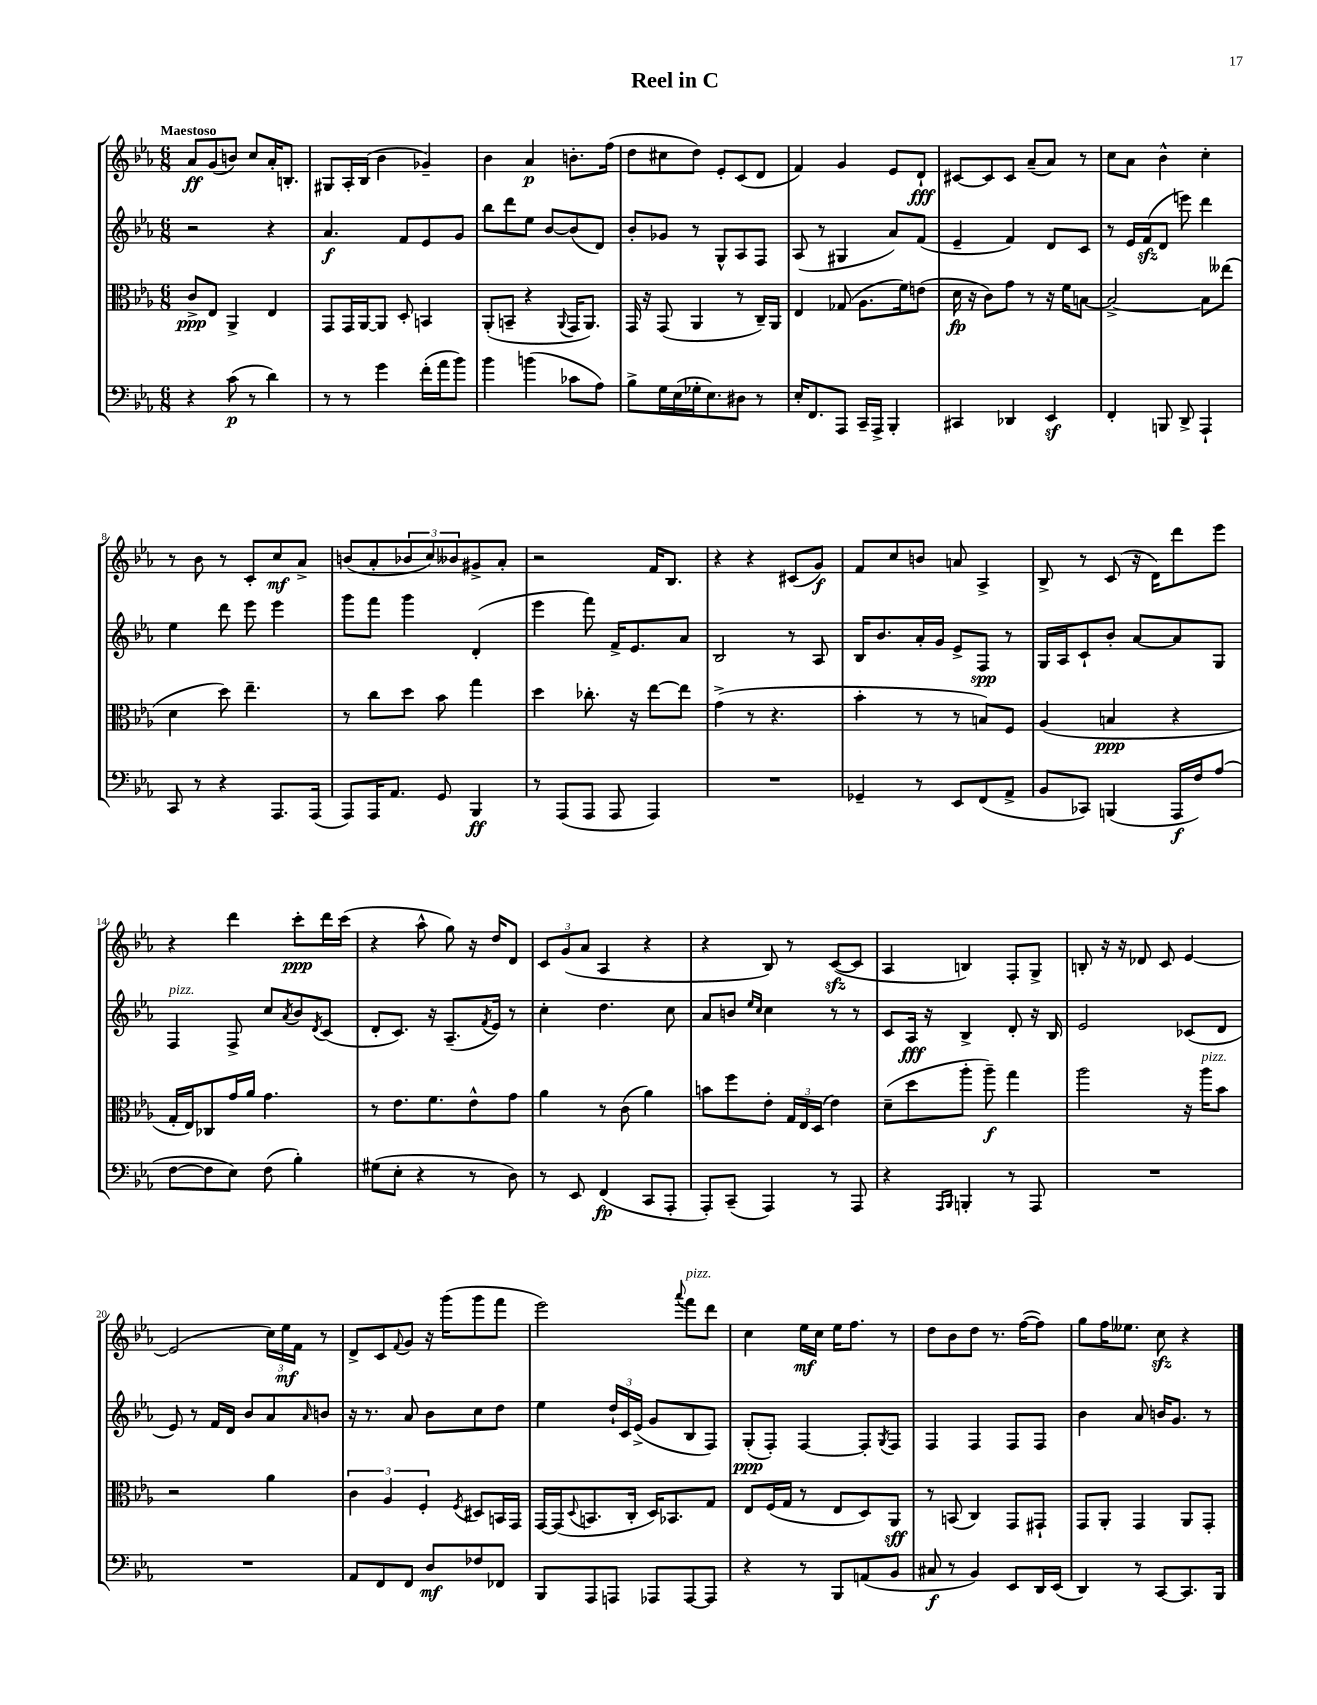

**kern	**kern	**kern	**kern
*staff4	*staff3	*staff2	*staff1
*clefF4	*clefC3	*clefG2	*clefG2
*k[b-e-a-]	*k[b-e-a-]	*k[b-e-a-]	*k[b-e-a-]
*M6/8	*M6/8	*M6/8	*M6/8
4r	8c^/L	2r	8a-/L
.	8E-/J	.	(8g/
(8c\	4AA-^/	.	8b/J)
8r	.	.	8cc/L
4d\)	4E-/	4r	16a-'/K
.	.	.	8.B'/J
=	=	=	=
8r	8GG/L	4.a-/	8G#/L
8r	16GG/L	.	16A-'/L
.	[16AA-/J	.	(16B-/JJ
4g\	8AA-/]J	.	4b-\
.	8D'/	8f/L	.
(16f'\LL	4BB/	8e-/	4g-~/)
16a-\J	.	.	.
8b-\J)	.	8g/J	.
=	=	=	=
4b-\	(8AA-'/L	8bb-\L	4b-\
.	8BB~/J	8ddd\	.
(4b\	4r	8ee-\J	4a-/
.	.	[8b-/L	.
.	8qqAA-/	.	.
8c-\L	16GG/LK	(8b-/]	8.b'\L
.	8.AA-/J)	.	.
8A-\J)	.	8d/J)	.
.	.	.	(16ff\Jk
=	=	=	=
8B-^\L	16GG/	8b-'/L	8dd\L
.	16r	.	.
16G\L	(8GG/	8g-/J	8cc#\
(16E-\	.	.	.
16G-'\J	4AA-/	8r	8dd\J)
8.E-\)	.	.	.
.	.	8G^^/L	8e-'/L
8D#\J	8r	8A-/	(8c/
8r	16C~/LL)	8F/J	8d/J
.	16AA-/JJ	.	.
=	=	=	=
16E-'/LK	4E-/	(8A-/	4f/)
8.FF/	.	.	.
.	.	8r	.
8AAA-/J	(8G-/	4G#/	4g/
16CC~/LL	8.A-\L	.	.
16AAA-^/JJ	.	.	.
4BBB-'/	.	8a-/L)	8e-/L
.	16f\k)	.	.
.	(8e\J	(8f/J	8d`/J
=	=	=	=
4CC#/	16d\	4e-~/	[8c#/L
.	16r	.	.
.	8c\L)	.	8c#/]
4DD-/	8g\J	4f/)	8c#/J
.	8r	.	(8a-~/L
4EE-/	16r	8d/L	8a-/J)
.	16f\LK	.	.
.	[8B\J	8c/J	8r
=	=	=	=
4FF'/	2B^/_	8r	8cc\L
.	.	16e-/LL	8a-\J
.	.	(16f/J	.
8BBB/	.	8d/J	4b-^^\
8DD^/	.	8eee\)	.
4AAA-`/	8B\]L	4ddd\	4cc'\
.	(8ee--\J	.	.
=	=	=	=
8CC/	4d\	4ee-\	8r
8r	.	.	8b-\
4r	8dd\)	8ddd\	8r
.	4.ee-~\	8eee-\	8c'/L
8.AAA-/L	.	4eee-\	8cc/
.	.	.	8a-^/J
(16AAA-/Jk	.	.	.
=	=	=	=
8AAA-/L)	8r	8ggg\L	(8b/L
16AAA-/K	8cc\L	8fff\J	8a-'/
8.AA-/J	.	.	.
.	8dd\J	4ggg\	12b-/
.	.	.	12cc/)
8GG/	8b-\	.	.
.	.	.	12b--/
4BBB-/	4gg\	(4d'/	8g#^/
.	.	.	8a-'/J
=	=	=	=
8r	4dd\	4eee-\	2r
(8AAA-/L	.	.	.
8AAA-/J	8.cc-'\	8fff\)	.
8AAA-/	.	16f^/LK	.
.	16r	8.e-/	.
4AAA-/)	[8ee-\L	.	16f/LK
.	.	.	8.B-/J
.	8ee-\]J	8a-/J	.
=	=	=	=
2.r	(4g^\	2B-/	4r
.	8r	.	4r
.	4.r	.	.
.	.	8r	(8c#/L
.	.	8A-/	8g/J)
=	=	=	=
4GG-~/	4b-'\	16B-/LK	8f/L
.	.	8.b-/	.
.	.	.	8cc/
8r	8r	16a-'/L	8b/J
.	.	16g/JJ	.
8EE-/L	8r	8e-^/L	8a/
(8FF/	8B/L)	8F/J	4A-^/
8AA-^/J	8F/J	8r	.
=	=	=	=
8BB-/L	(4A-/	16G/LL	8B-^/
.	.	16A-/J	.
8CC-/J)	.	8c`/	8r
(4BBB/	4B/	8b-'/J	(8c/
.	.	[8a-/L	16r
.	.	.	16d\LK)
16AAA-/LL	4r	8a-/]	8ddd\
16F/J)	.	.	.
(8A-/J	.	8G/J	8eee-\J
=	=	=	=
[8F\L	16G'/LL	4F/	4r
.	16E-/J)	.	.
8F\]	8C-/	.	.
8E-\J)	16g/L	8F^/	4ddd\
.	16a-/JJ	.	.
(8F\	4.g\	8cc/L	.
.	.	8qa-/	.
4B-'\)	.	8b-/	8ccc'\L
.	.	8qd/	.
.	.	(8c/J	16ddd\L
.	.	.	(16ccc\JJ
=	=	=	=
(8G#\L	8r	8d'/L	4r
8E-'\J	8.e-\L	8.c/J)	.
4r	.	.	8aa-^^\
.	8.f\	16r	.
.	.	(8.A-~/L	8gg\)
8r	8e-^^\	.	16r
.	.	8qf/	.
.	.	16e-/Jk)	16dd/LK
8D\)	8g\J	8r	8d/J
=	=	=	=
8r	4a-\	4cc'\	12c/L
.	.	.	(12g/
8EE-/	.	.	.
.	.	.	12a-/J
(4FF/	8r	4.dd\	4A-/
.	(8c\	.	.
8CC/L	4a-\)	.	4r
8AAA-'/J	.	8cc\	.
=	=	=	=
8AAA-'/L)	8b\L	8a-/L	4r
(8CC~/J	8ff\	8b/J	.
.	.	16qqee-/LL	.
.	.	16qqcc/JJ	.
4AAA-/)	8e-'\J	4cc\	8B-/)
.	24G/LL	.	8r
.	24E-/	.	.
.	(24D/JJ	.	.
8r	4e-\)	8r	([8c/L
8AAA-/	.	8r	8c/]J
=	=	=	=
4r	(8d~\L	8c/L	4A-/
.	8dd\	16A-/Jk	.
.	.	16r	.
16qqAAA-/LL	.	.	.
16qqBBB-/JJ	.	.	.
4BBB'/	8aa-'\J	4B-^/	4B/)
.	8aa-~\)	.	.
8r	4gg\	8d'/	8F'/L
8AAA-/	.	16r	8G^/J
.	.	16B-/	.
=	=	=	=
2.r	2aa-\	2e-/	8B'/
.	.	.	16r
.	.	.	16r
.	.	.	8d-/
.	.	.	8c/
.	16r	(8c-/L	[4e-/
.	16aa-\LK	.	.
.	8b-\J	8d/J	.
=	=	=	=
2.r	2r	8e-/)	(2e-/]
.	.	8r	.
.	.	16f/LL	.
.	.	16d/JJ	.
.	.	8b-/L	.
.	4a-\	8a-/	24cc\LL)
.	.	.	24ee-\
.	.	.	24f\JJ
.	.	16qqa-/	.
.	.	8b/J	8r
=	=	=	=
8AA-/L	6c\	16r	8d^/L
.	.	8.r	.
8FF/	.	.	8c/
.	6A-/	.	.
.	.	.	8qqf/
8FF/J	.	8a-/	8g/J
.	6F'/	.	.
8D/L	.	8b-\L	16r
.	.	.	(16ggg\LK
.	8qF/	.	.
8F-/	8D#/L	8cc\	8ggg\
8FF-/J	16BB/L	8dd\J	8fff\J
.	16GG/JJ	.	.
=	=	=	=
8BBB-/L	[16GG/LL	4ee-\	2eee-\)
.	(16GG/]J	.	.
.	8qqD/	.	.
8AAA-/	8.BB/	.	.
8AAA/J	.	24dd`/LL	.
.	.	24c/	.
.	16C'/Jk	.	.
.	.	(24e-^/JJ	.
8AAA-/L	16D/LK)	8g/L	.
.	8.BB-/	.	.
.	.	.	8qqaaa-/
[8AAA-/	.	8B-/	8fff\L
8AAA-/]J	8G/J	8F/J)	8ddd\J
=	=	=	=
4r	8E-/L	(8G'/L	4cc\
.	(16F/L	8F'/J)	.
.	16G/JJ	.	.
8r	8r	[4F/	16ee-\LL
.	.	.	16cc\JJ
8BBB-/L	8E-/L	.	16ee-\LK
.	.	.	8.ff\J
(8AA/	8D/)	8F'/]L	.
.	.	8qG/	.
8BB-/J	8AA-/J	8F/J	8r
=	=	=	=
8C#/	8r	4F/	8dd\L
8r	(8BB/	.	8b-\
4BB-/)	4C/)	4F/	8dd\J
.	.	.	8.r
8EE-/L	8GG/L	8F/L	.
.	.	.	([16ff\LK
16DD/L	8GG#`/J	8F/J	8ff\]J)
(16EE-/JJ	.	.	.
=	=	=	=
4DD/)	8GG/L	4b-\	8gg\L
.	8AA-'/J	.	16ff\K
.	.	.	8.ee--\J
8r	4GG/	8a-/	.
[8CC/L	.	16b/LK	8cc\
.	.	8.g/J	.
8.CC/]	8AA-/L	.	4r
.	8GG'/J	8r	.
16BBB-/Jk	.	.	.
==	==	==	==
*-	*-	*-	*-
